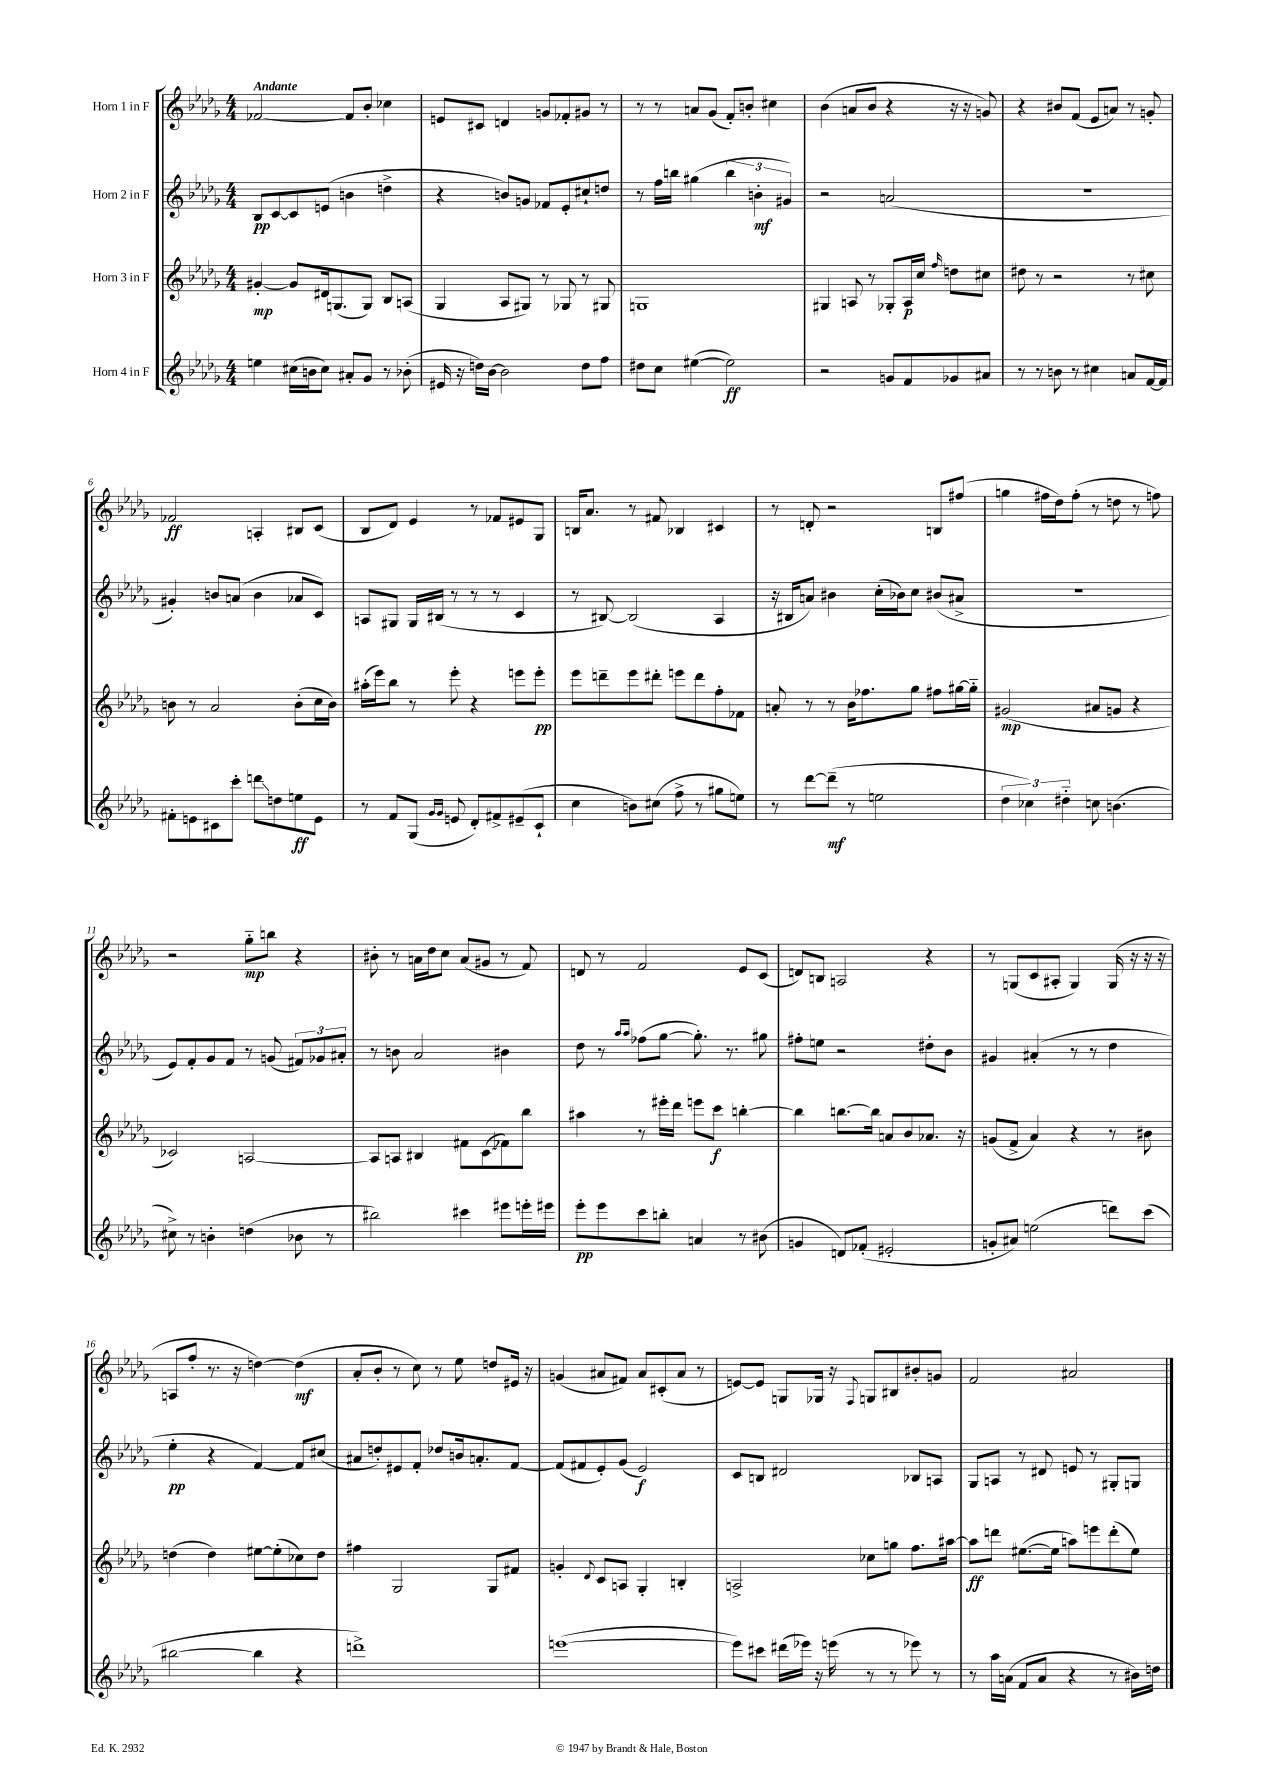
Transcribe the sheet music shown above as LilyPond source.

<<
\new StaffGroup <<
\new Staff = "s0" \with { instrumentName = "Horn 1 in F" } {
    \clef treble \key des \major \numericTimeSignature \time 4/4 \tempo "Andante"
    fes'2~ fes'8 bes'8-. ces''4 |
    e'8 cis'8 d'4 g'8 fes'8-. gis'8 r8 |
    r8 r8 a'8 ges'8( f'8-.) b'8-. cis''4 |
    bes'4( a'8 bes'8 r4 r16 r16 g'8) |
    r4 bis'8 f'8( ees'8 a'8) r8 g'8-. |
    fes'2\ff a4-. bis8 c'8( |
    bes8 des'8) ees'4 r8 fes'8 eis'8 ges8 |
    b16 aes'8. r8 fis'8 bes4 cis'4 |
    r8 d'8-. r2 b8 fis''8( |
    g''4 fis''16 des''16) fis''8-.( r8 d''8 r8 f''8) |
    r2 ges''8-_\mp b''8 r4 |
    bis'8-. r8 a'16 des''16 c''8 a'8( gis'8 r8 f'8) |
    d'8 r8 f'2 ees'8 c'8( |
    d'8) b8 a2 r4 |
    r8 g8( c'8 ais8-. g4) g16( r16 r16 r16 |
    a8 f''8-. r8. r16 d''4~) d''4\mf( |
    aes'8-. bes'8-. r8 c''8) r8 ees''8 d''8 eis'16 r16 |
    g'4( ais'8 fis'8) ais'8 cis'8-.( ais'8 r8 |
    e'8~) e'8 g8 ges16 r16 \appoggiatura { f8 } g8 bis8 bis'8-. g'8 |
    f'2 ais'2 \bar "|." |
}
\new Staff = "s1" \with { instrumentName = "Horn 2 in F" } {
    \clef treble \key des \major \numericTimeSignature \time 4/4
    bes8\pp c'8~ c'8 e'8( b'4 d''4-> |
    r4 b'8) g'8 fes'8 ees'8-. cis''8-! d''8 |
    r8 f''16 b''16 gis''4( \tuplet 3/2 { b''4 b'4-.\mf gis'4) } |
    r2 a'2( |
    R1 |
    gis'4-.) b'8 a'8( b'4 aes'8 c'8) |
    a8 gis8 gis16 bis16( r8 r8 r8 c'4 |
    r8 bis8~) bis2( aes4 |
    r16 bis16 a'8) bis'4 c''16-.( bes'16) c''8 bis'8( ais'8-> |
    R1 |
    ees'8) f'8-. ges'8 f'8 r8 g'8( \tuplet 3/2 { fis'8) ges'8 ais'8-. } |
    r8 b'8 aes'2 bis'4 |
    des''8 r8 \grace { aes''16 aes''16 } fes''8( ges''8~ ges''8.-.) r8. gis''8 |
    fis''8-. e''8 r2 dis''8-. bes'8 |
    gis'4 ais'4-.( r8 r8 des''4 |
    ees''4-.\pp r4 f'4~) f'8 cis''8( |
    ais'8 d''8-.) eis'8 f'8-. des''8 b'16 a'8.-. f'8~ |
    f'8( fis'8 ees'8-.) ges'8( ees'2\f) |
    c'8 b8 dis'2 bes8 a8 |
    ges8 a8 r8 dis'8 e'8 r8 gis8-. g8 \bar "|." |
}
\new Staff = "s2" \with { instrumentName = "Horn 3 in F" } {
    \clef treble \key des \major \numericTimeSignature \time 4/4
    gis'4~-.\mp gis'8 dis'16 g8.( g8) bes8 a8( |
    ges4 aes8 gis8) r8 ges8 r8 gis8 |
    g1 |
    gis4 a8 r8 ges8-. a16\p c''16 \grace { f''16 } d''8 cis''8 |
    dis''8 r8 r2 r8 cis''8 |
    b'8 r8 aes'2 b'8-.( c''16 b'16) |
    ais''16-.( ees'''16) bes''8 r8 ees'''8-. r4 e'''8 e'''8-.\pp |
    ees'''8 d'''8-- ees'''8 dis'''8-. e'''8 dis'''8 f''8-. fes'8 |
    a'8-. r8 r8 bes'16 fes''8. ges''8 fis''8 gis''16~ gis''16-_ |
    gis'2\mp( ais'8 g'8 r4 |
    ces'2) a2~ |
    a8 a8 bis4 fis'8 \once \override Glissando.style = #'zigzag c'8\glissando( fes'8) bes''8 |
    ais''4 r8 eis'''16-. des'''16 e'''8 c'''8\f b''4~-. |
    b''4 b''8.~ b''16 a'8 bes'8 aes'8. r16 |
    g'8( f'8-> aes'4) r4 r8 bis'8 |
    d''4( d''4) eis''8~ eis''8-.( ces''8) d''8 |
    fis''4 ges2 ges8 fis'8 |
    g'4-. \appoggiatura { des'8 } c'8 a8 ges4-. b4-. |
    a2-> ces''8 g''8 f''8. ais''16~ |
    ais''8\ff d'''8 eis''8.~( eis''16 a''8) e'''8 d'''8-.( eis''8) \bar "|." |
}
\new Staff = "s3" \with { instrumentName = "Horn 4 in F" } {
    \clef treble \key des \major \numericTimeSignature \time 4/4
    e''4 cis''16( b'16 cis''8) ais'8-. ges'8 r8 bes'8-.( |
    eis'16 r16 d''16) bes'16~ bes'2 d''8 f''8 |
    dis''8 c''8 eis''4~( eis''2\ff) |
    r2 g'8 f'8 ges'8 ais'8 |
    r8 r8 b'8 r8 cis''4 a'8 f'16~ f'16 |
    fis'8-. e'8 cis'8 c'''8-. d'''8\glissando d''8 e''8\ff e'8 |
    r8 f'8 ges8( \grace { ges'16 ges'16 } e'8 des'8-.) fis'8-> eis'8--( c'8-! |
    c''4 b'8) cis''8( f''8-> r8 gis''8 e''8) |
    r8 des'''8~ des'''8--\mf( r8 e''2 |
    \tuplet 3/2 { des''4 ces''4) dis''4-_ } c''8 b'4.( |
    cis''8->) r8 b'4-. d''4( bes'8 r8 |
    bis''2) cis'''4 eis'''8 e'''16-. eis'''16 |
    ees'''8-.\pp ees'''8 c'''8 b''8-. a'4 r8 bis'8( |
    g'4 d'8) fes'8-.( eis'2-. |
    g'8-. ais'8) e''2( d'''8) c'''8( |
    bis''2~ bis''4 r4 |
    d'''1->) |
    e'''1~( |
    e'''8) cis'''8 dis'''16( ees'''16) r16 e'''16( r8 r8 ees'''8) r8 |
    r8 aes''16 a'16( f'8 a'8 r4 r8 bis'16) d''16 \bar "|." |
}
>>
>>
